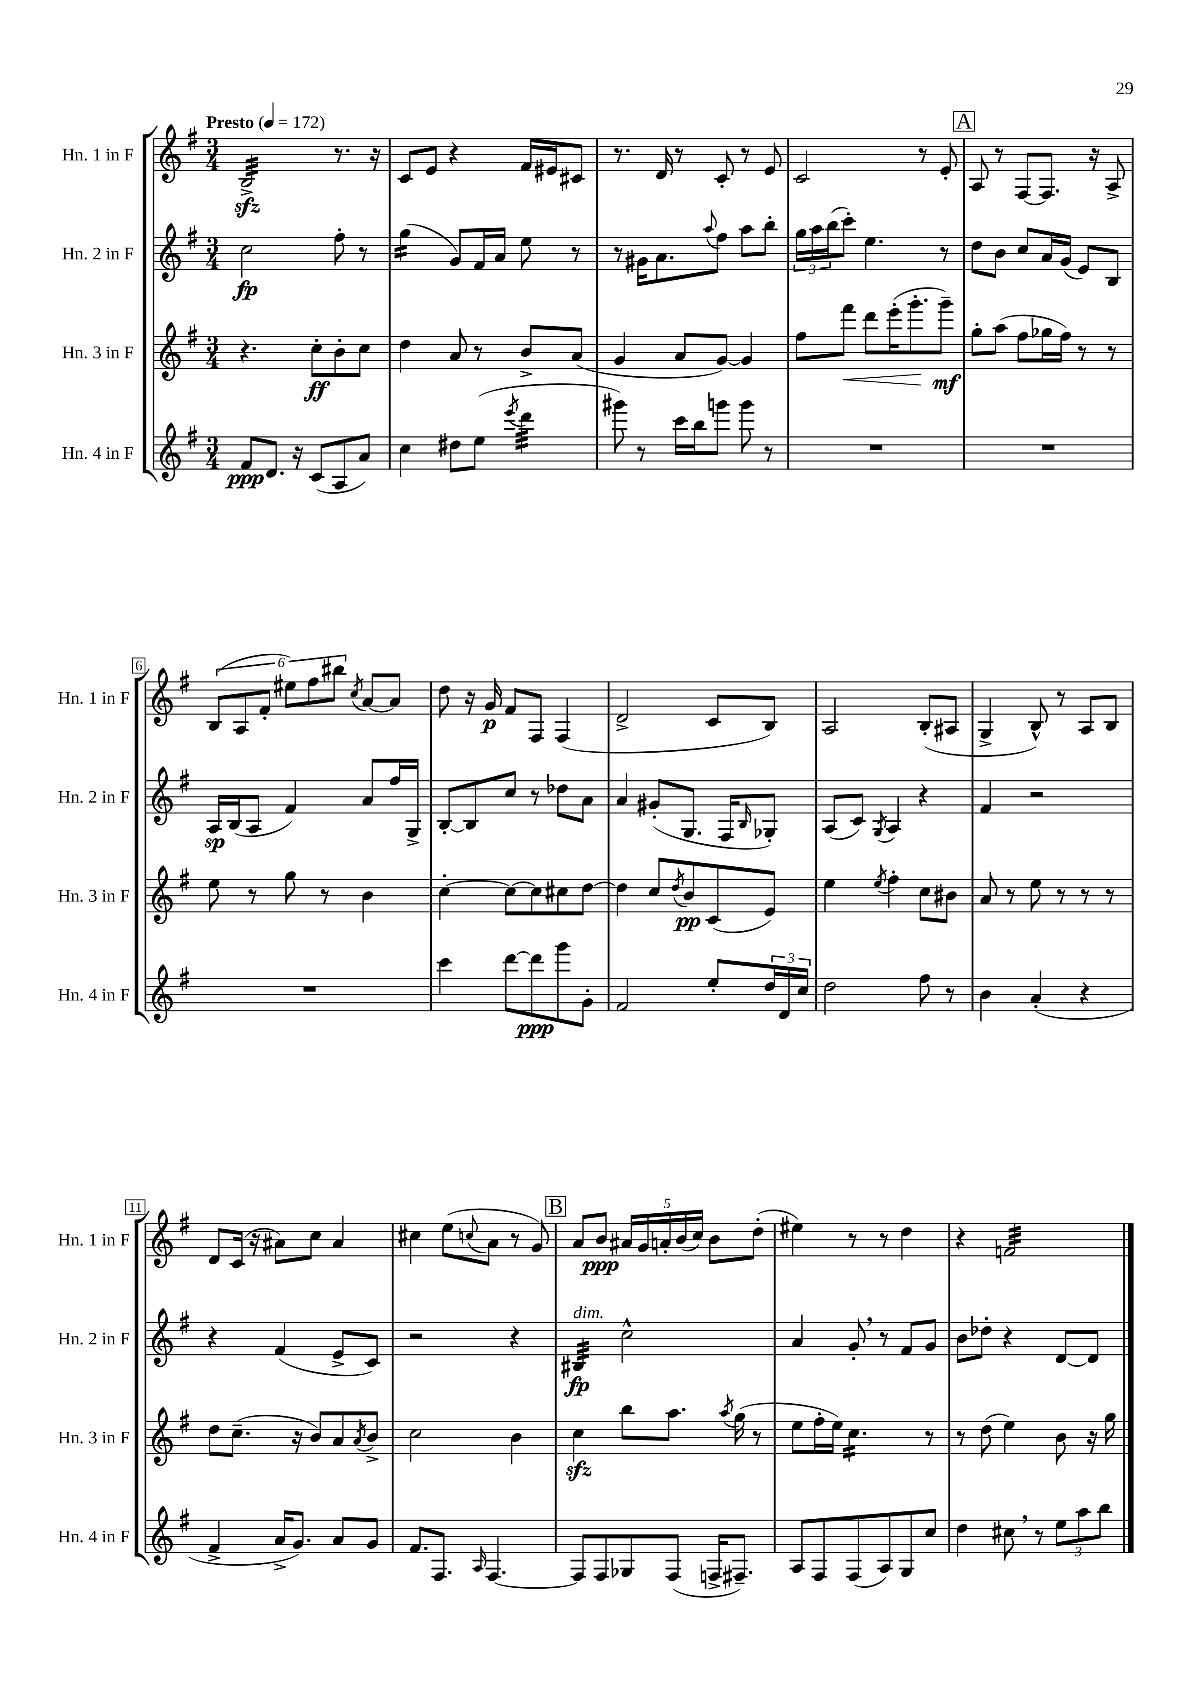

**kern	**kern	**kern	**kern
*staff4	*staff3	*staff2	*staff1
*clefG2	*clefG2	*clefG2	*clefG2
*k[f#]	*k[f#]	*k[f#]	*k[f#]
*M3/4	*M3/4	*M3/4	*M3/4
*MM172	*MM172	*MM172	*MM172
8f#/L	4.r	2cc\	2B^/
8.d/J	.	.	.
16r	.	.	.
(8c/L	8cc'\L	.	.
8A/	8b'\	8ff#'\	8.r
8a/J)	8cc\J	8r	.
.	.	.	16r
=	=	=	=
4cc\	4dd\	(4gg\	8c/L
.	.	.	8e/J
8dd#\L	8a/	8g/L)	4r
(8ee\J	8r	16f#/L	.
.	.	16a/JJ	.
8qeee/	.	.	.
4ddd\	8b^/L	8ee\	16f#/LL
.	.	.	16e#/J
.	(8a/J	8r	8c#/J
=	=	=	=
8ggg#\)	4g/	8r	8.r
8r	.	16g#\LK	.
.	.	8.a\	16d/
16ccc\LL	8a/L	.	8r
16bb\J	.	.	.
.	.	8qqaa/	.
8ggg\J	[8g/J)	8ff#\J	8c'/
8ggg\	4g/]	8aa\L	8r
8r	.	8bb'\J	8e/
=	=	=	=
2.r	8ff#\L	24gg\LL	2c/
.	.	24aa\	.
.	.	(24bb\J	.
.	8fff#\J	8ccc'\J)	.
.	8ddd\L	4.ee\	.
.	(16eee'\K	.	.
.	8.ggg'\	.	.
.	.	.	8r
.	8ggg~\J)	8r	8e'/
=	=	=	=
2.r	8gg'\L	8dd\L	8A/
.	(8aa\J	8b\J	8r
.	8ff#\L	8cc/L	[8F#/L
.	16gg-\L	16a/L	8.F#/]J
.	16ff#\JJ)	(16g/JJ	.
.	8r	8e/L)	.
.	.	.	16r
.	8r	8B/J	8A^/
=	=	=	=
2.r	8ee\	16A/LL	(12B/L
.	.	(16B/J	.
.	.	.	12A/
.	8r	8A/J	.
.	.	.	12f#'/J
.	8gg\	4f#/)	12ee#\L)
.	.	.	12ff#\
.	8r	.	.
.	.	.	12bb#\J
.	.	.	8qcc/
.	4b\	8a/L	[8a/L
.	.	16ff#/L	8a/]J
.	.	16G^/JJ	.
=	=	=	=
4ccc\	[4cc'\	[8B'/L	8dd\
.	.	8B/]	16r
.	.	.	16g/
[8ddd\L	8cc\_L	8cc/J	8f#/L
8ddd\]	8cc\]	8r	8F#/J
8ggg\	8cc#\	8dd-\L	(4F#/
8g'\J	[8dd\J	8a\J	.
=	=	=	=
2f#/	4dd\]	4a/	2d^/
.	8cc/L	(8g#'/L	.
.	8qdd/	.	.
.	8b/	8.G/J	.
8ee'/L	(8c/	.	8c/L
.	.	16F#/LK	.
.	.	16qqB/	.
24dd/L	8e/J)	8G-'/J)	8B/J)
24d/	.	.	.
24cc/JJ	.	.	.
=	=	=	=
2dd\	4ee\	(8A/L	2A/
.	.	8c/J)	.
.	8qee/	8qG/	.
.	4ff#'\	4A/	.
8ff#\	8cc\L	4r	(8B'/L
8r	8b#\J	.	8A#/J
=	=	=	=
4b\	8a/	4f#/	4G^/
.	8r	.	.
(4a'/	8ee\	2r	8B^^/)
.	8r	.	8r
4r	8r	.	8A/L
.	8r	.	8B/J
=	=	=	=
4f#^/	8dd\L	4r	8d/L
.	(8.cc~\J	.	(16c/Jk
.	.	.	16r
16a^/LK	.	(4f#/	8a#\L)
8.g/J)	16r	.	.
.	8b/L)	.	8cc\J
8a/L	8a/	8e^/L	4a#/
.	8qa/	.	.
8g/J	8b^/J	8c/J)	.
=	=	=	=
8.f#/L	2cc\	2r	4cc#\
8.F#/J	.	.	.
.	.	.	(8ee\L
16qqA/	.	.	8qqcc/
[4.F#/	.	.	8a\J
.	4b\	4r	8r
.	.	.	8g/)
=	=	=	=
8F#/]L	4cc\	4B#/	8a/L
8F#/	.	.	8b/J
8G-/	8bb\L	2cc^^\	20a#/LL
.	.	.	20g/
.	.	.	20a'/
(8F#/J	8.aa\J	.	.
.	.	.	(20b/
.	.	.	20cc/JJ)
16F^/LK	.	.	8b\L
.	8qaa/	.	.
8.F#~/J)	(16gg\	.	.
.	8r	.	(8dd'\J
=	=	=	=
8A/L	8ee\L	4a/	4ee#\)
8F#/	16ff#'\L	.	.
.	16ee\JJ)	.	.
(8F#/	4.cc\	8g'/	8r
8A/)	.	8r	8r
8G/	.	8f#/L	4dd\
8cc/J	8r	8g/J	.
=	=	=	=
4dd\	8r	8b\L	4r
.	(8dd\	8dd-'\J	.
8cc#\	4ee\)	4r	2f/
8r	.	.	.
12ee\L	8b\	[8d/L	.
12aa\	.	.	.
.	16r	8d/]J	.
12bb\J	.	.	.
.	16gg\	.	.
==	==	==	==
*-	*-	*-	*-
